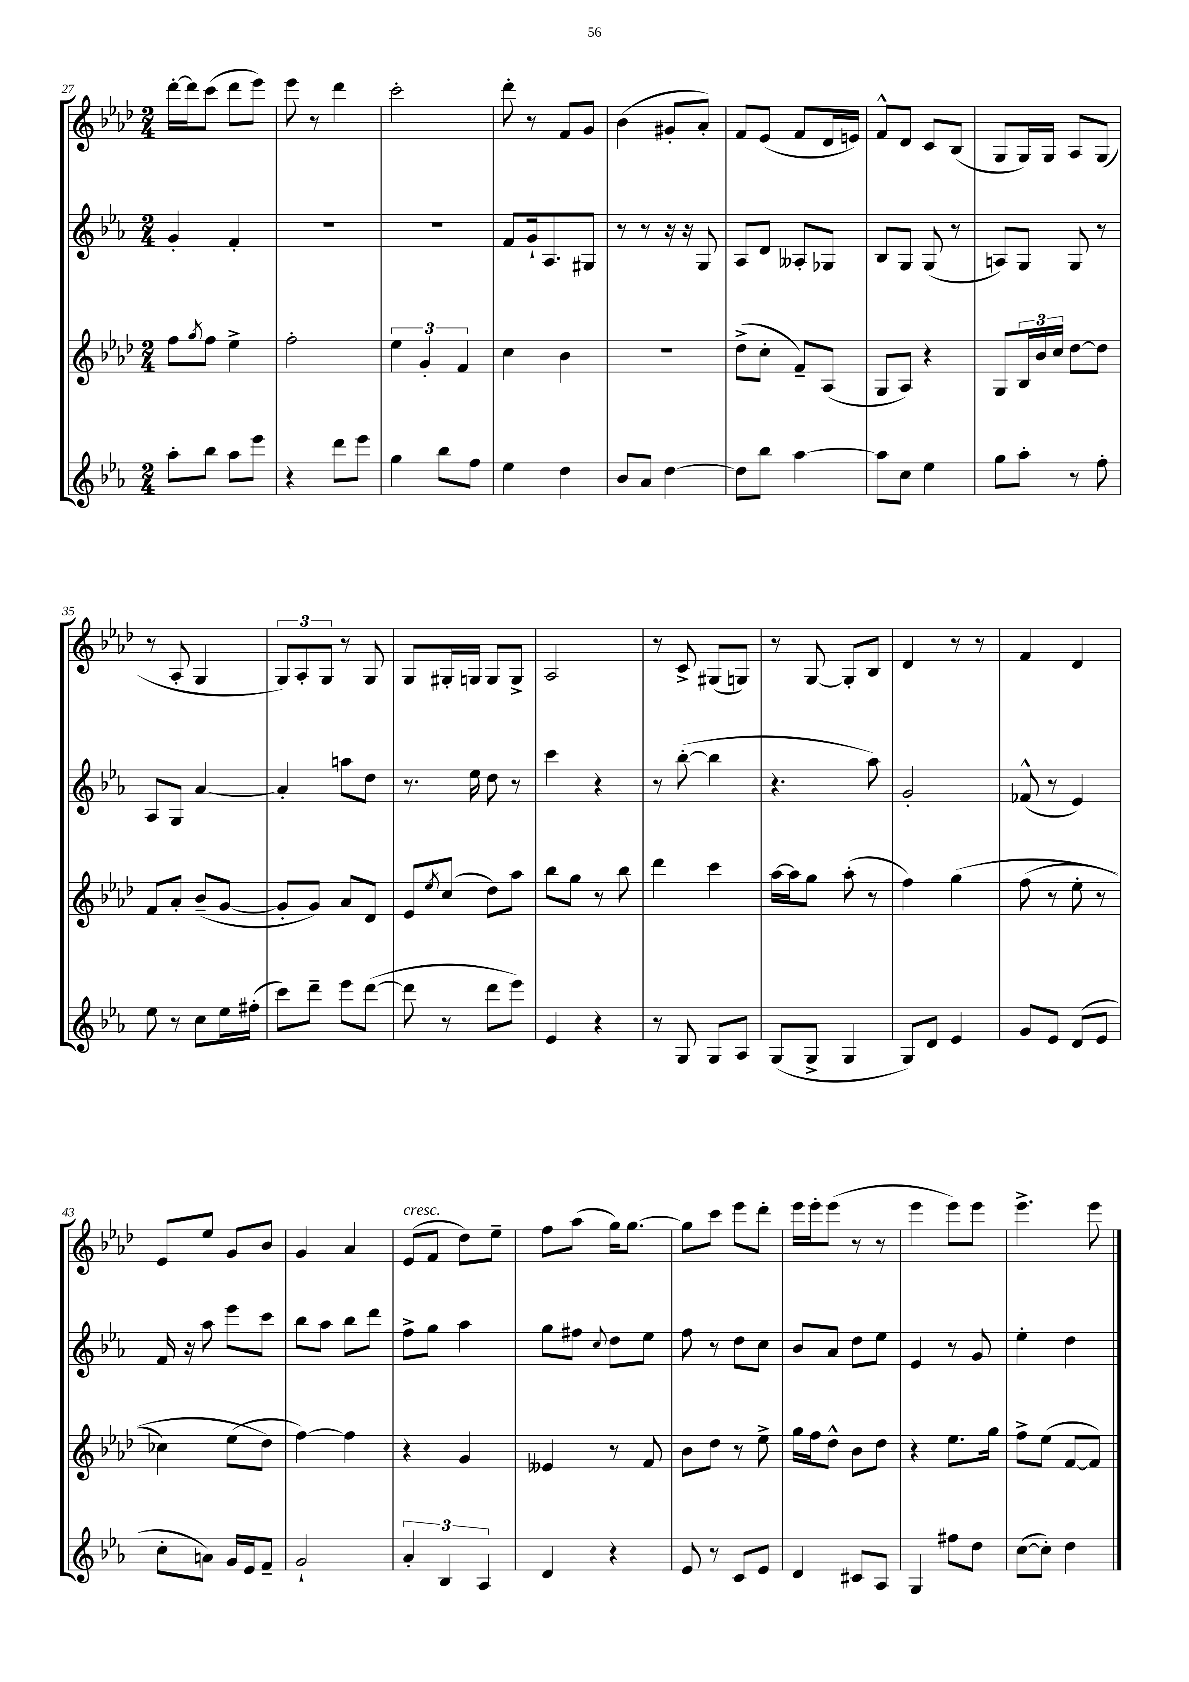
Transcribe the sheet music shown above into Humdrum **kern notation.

**kern	**kern	**kern	**kern
*part4	*part3	*part2	*part1
*staff4	*staff3	*staff2	*staff1
*clefG2	*clefG2	*clefG2	*clefG2
*k[b-e-a-]	*k[b-e-a-d-]	*k[b-e-a-]	*k[b-e-a-d-]
*M2/4	*M2/4	*M2/4	*M2/4
=27	=27	=27	=27
8aa-'\L	8ff\L	4g'/	[16ddd-'\LL
.	.	.	16ddd-\J]
.	8qgg/	.	.
8bb-\J	8ff\J	.	(8ccc\J
8aa-\L	4ee-^\	4f'/	8ddd-\L
8eee-\J	.	.	8eee-\J)
=28	=28	=28	=28
4r	2ff'\	2r	8eee-\
.	.	.	8r
8ddd\L	.	.	4ddd-\
8eee-\J	.	.	.
=29	=29	=29	=29
4gg\	6ee-\	2r	2ccc'\
.	6g'/	.	.
8bb-\L	.	.	.
.	6f/	.	.
8ff\J	.	.	.
=30	=30	=30	=30
4ee-\	4cc\	8f/L	8ddd-'\
.	.	16g`/k	8r
.	.	8.A-/	.
4dd\	4b-\	.	8f/L
.	.	8G#X/J	8g/J
=31	=31	=31	=31
8b-/L	2r	8r	(4b-\
8a-/J	.	8r	.
[4dd\	.	16r	8g#X'/L
.	.	16r	.
.	.	8G/	8a-'/J)
=32	=32	=32	=32
8dd\L]	(8dd-^\L	8A-/L	8f/L
8bb-\J	8cc'\J	8d/J	(8e-/J
[4aa-\	8f~/L)	8A--X'/L	8f/L
.	(8A-/J	8G-X/J	16d-/L
.	.	.	16en/JJ)
=33	=33	=33	=33
8aa-\L]	8G/L	8B-/L	8f^^/L
8cc\J	8A-/J)	8G/J	8d-/J
4ee-\	4r	(8G/	8c/L
.	.	8r	(8B-/J
=34	=34	=34	=34
8gg\L	8G/L	8An/L)	8G/L
8aa-'\J	24B-/L	8G/J	16G/L)
.	24b-/	.	.
.	.	.	16G/JJ
.	24cc/JJ	.	.
8r	[8dd-\L	8G/	8A-/L
8ff'\	8dd-\J]	8r	(8G/J
!!LO:LB:g=z
=35	=35	=35	=35
8ee-\	8f/L	8A-/L	8r
8r	8a-'/J	8G/J	8A-'/
8cc\L	(8b-~/L	[4a-/	4G/
16ee-\L	[8g/J	.	.
(16ff#X'\JJ	.	.	.
=36	=36	=36	=36
8ccc\L)	8g'/L]	4a-'/]	12G/L)
.	.	.	12A-'/
8ddd~\J	8g/J)	.	.
.	.	.	12G/J
8eee-\L	8a-/L	8aan\L	8r
([8ddd\J	8d-/J	8dd\J	8G/
=37	=37	=37	=37
8ddd\]	8e-/L	8.r	8G/L
.	8qee-/	.	.
8r	(8cc/J	.	16G#X'/L
.	.	16ee-\	16Gn/JJ
8ddd\L	8dd-\L)	8dd\	8G/L
8eee-\J)	8aa-\J	8r	8G^/J
=38	=38	=38	=38
4e-/	8bb-\L	4ccc\	2A-/
.	8gg\J	.	.
4r	8r	4r	.
.	8bb-\	.	.
=39	=39	=39	=39
8r	4ddd-\	8r	8r
8G/	.	([8bb-'\	8c^/
8G/L	4ccc\	4bb-\]	(8G#X/L
8A-/J	.	.	8Gn/J)
=40	=40	=40	=40
(8G/L	[16aa-\LL	4.r	8r
.	16aa-\J]	.	.
8G^/J	8gg\J	.	[8G/
4G/	(8aa-'\	.	8G'/L]
.	8r	8aa-\)	8B-/J
=41	=41	=41	=41
8G/L)	4ff\)	2g'/	4d-/
8d/J	.	.	.
4e-/	(4gg\	.	8r
.	.	.	8r
=42	=42	=42	=42
8g/L	(8ff\	(8f-X^^/	4f/
8e-/J	8r	8r	.
(8d/L	8ee-'\	4e-/)	4d-/
8e-/J	8r	.	.
!!LO:LB:g=z
=43	=43	=43	=43
8cc'\L	4cc-X\)	16f/	8e-/L
.	.	16r	.
8an\J)	.	8aa-\	8ee-/J
16g/LL	(8ee-\L	8eee-\L	8g/L
16e-/J	.	.	.
8f~/J	8dd-\J)	8ccc\J	8b-/J
=44	=44	=44	=44
2g`/	[4ff\)	8bb-\L	4g/
.	.	8aa-\J	.
.	4ff\]	8bb-\L	4a-/
.	.	8ddd\J	.
=45	=45	=45	=45
!	!	!	!LO:TX:a:i:t=cresc.
6a-'/	4r	8ff^\L	(8e-/L
.	.	8gg\J	8f/J
6B-/	.	.	.
.	4g/	4aa-\	8dd-\L)
6A-/	.	.	.
.	.	.	8ee-~\J
=46	=46	=46	=46
4d/	4e--X/	8gg\L	8ff\L
.	.	8ff#X\J	(8aa-\J
.	.	8qqcc/	.
4r	8r	8dd\L	16gg\KL)
.	.	.	[8.gg\J
.	8f/	8ee-\J	.
=47	=47	=47	=47
8e-/	8b-\L	8ff\	8gg\L]
8r	8dd-\J	8r	8ccc\J
8c/L	8r	8dd\L	8eee-\L
8e-/J	8ee-^\	8cc\J	8ddd-'\J
=48	=48	=48	=48
4d/	16gg\LL	8b-/L	16eee-\LL
.	16ff\J	.	16eee-'\J
.	8dd-^^\J	8a-/J	(8eee-\J
8c#X/L	8b-\L	8dd\L	8r
8A-/J	8dd-\J	8ee-\J	8r
=49	=49	=49	=49
4G/	4r	4e-/	4eee-\
8ff#X\L	8.ee-\L	8r	8eee-\L)
8dd\J	.	8g/	8eee-\J
.	16gg\Jk	.	.
=50	=50	=50	=50
([8cc\L	8ff^\L	4ee-'\	4.eee-^\
8cc'\J])	(8ee-\J	.	.
4dd\	[8f/L	4dd\	.
.	8f/J])	.	8eee-\
==	==	==	==
*-	*-	*-	*-
